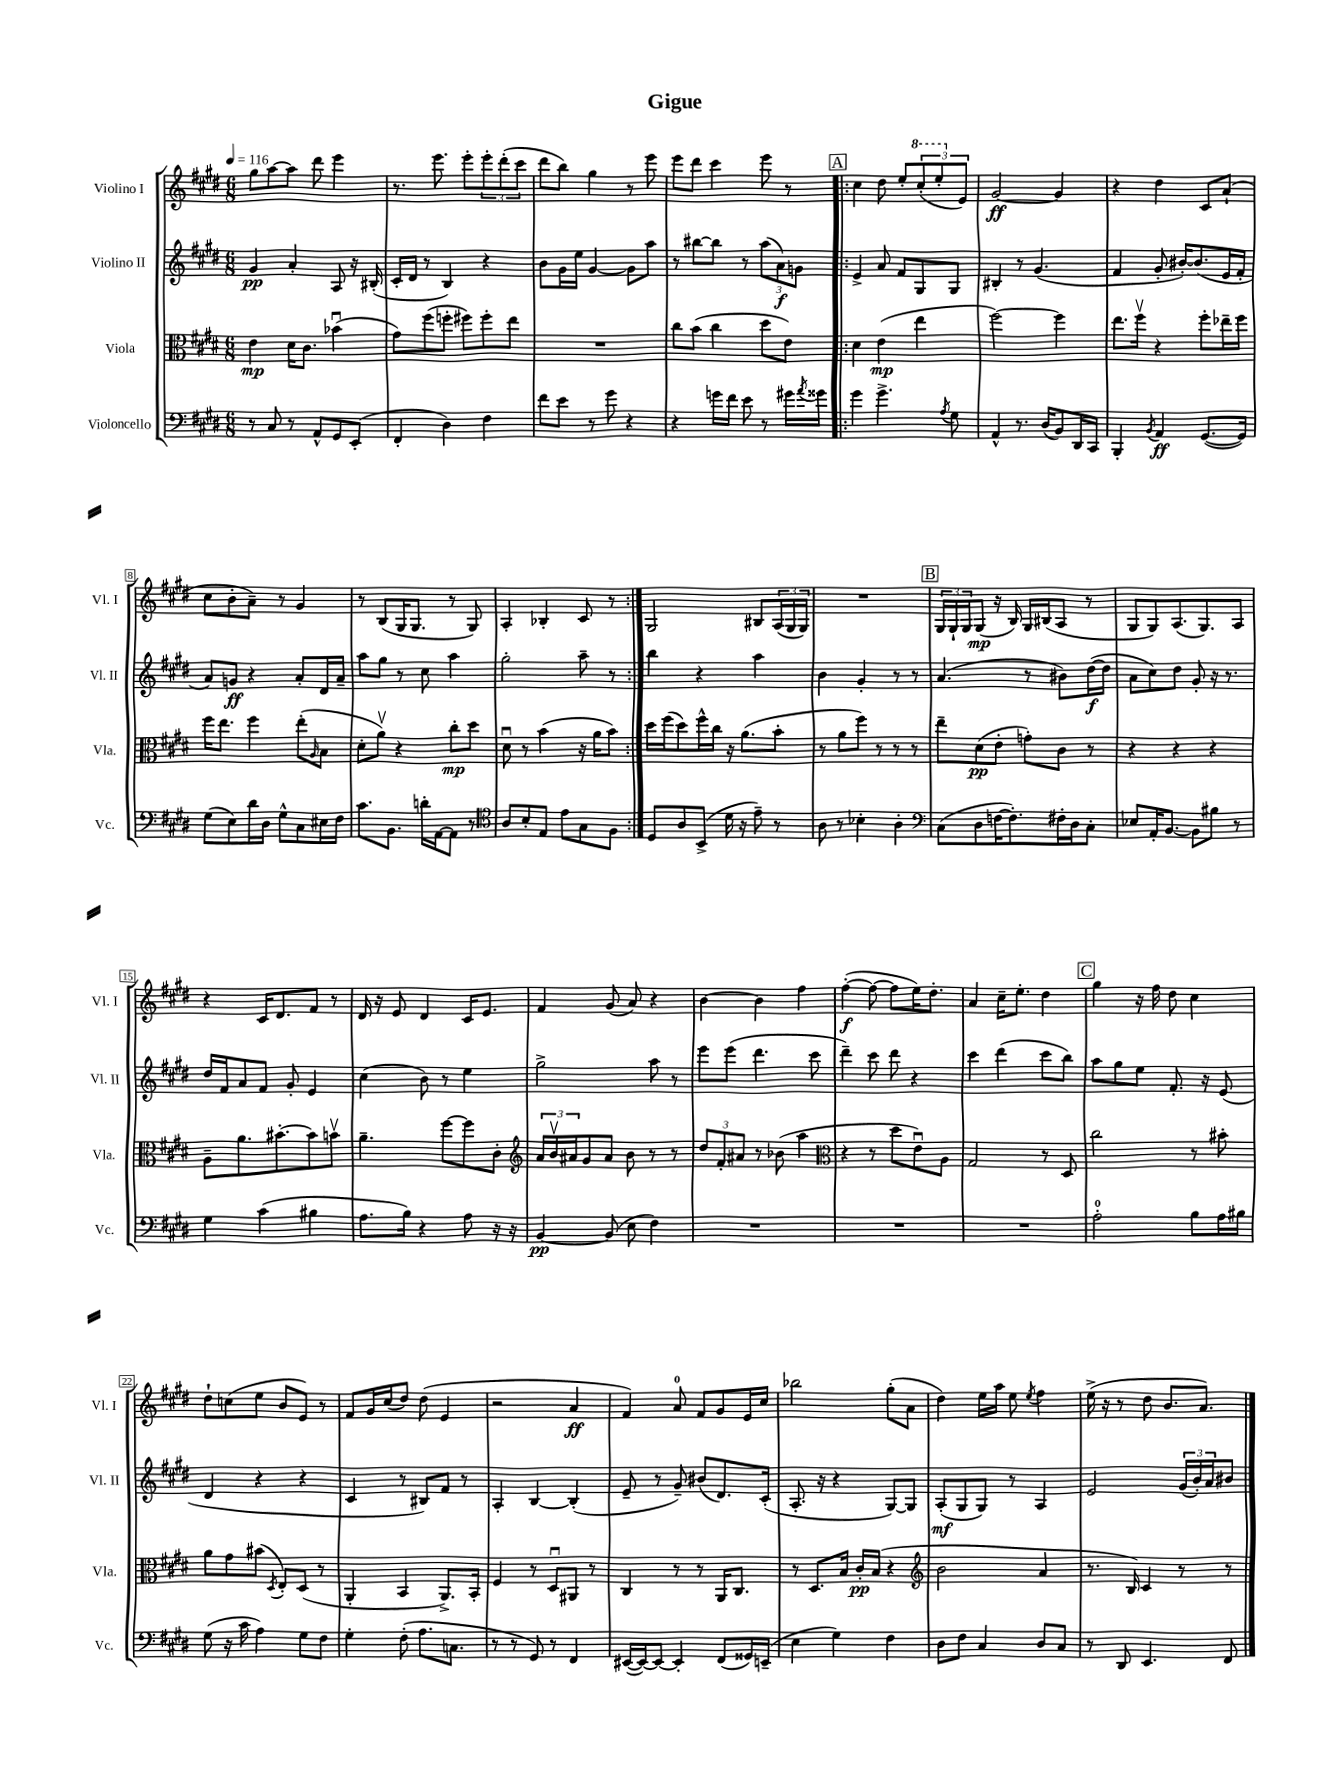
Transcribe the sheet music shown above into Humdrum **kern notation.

**kern	**dynam	**kern	**dynam	**kern	**dynam	**kern	**dynam
*part4	*part4	*part3	*part3	*part2	*part2	*part1	*part1
*staff4	*staff4	*staff3	*staff3	*staff2	*staff2	*staff1	*staff1
*I"Violoncello	*	*I"Viola	*	*I"Violino II	*	*I"Violino I	*
*I'Vc.	*	*I'Vla.	*	*I'Vl. II	*	*I'Vl. I	*
*clefF4	*	*clefC3	*	*clefG2	*	*clefG2	*
*k[f#c#g#d#]	*	*k[f#c#g#d#]	*	*k[f#c#g#d#]	*	*k[f#c#g#d#]	*
*M6/8	*	*M6/8	*	*M6/8	*	*M6/8	*
*MM116	*	*MM116	*	*MM116	*	*MM116	*
=1	=1	=1	=1	=1	=1	=1	=1
8r	.	4e\	mp	4g#/	pp	8gg#\L	.
8C#/	.	.	.	.	.	[8aa\	.
8r	.	16d#\KL	.	4a'/	.	8aa\J]	.
.	.	8.c#\J	.	.	.	.	.
8AA^^/L	.	.	.	.	.	8ddd#\	.
8GG#/	.	(4b-Xu\	.	8A/	.	4eee\	.
(8EE'/J	.	.	.	16r	.	.	.
.	.	.	.	(16B#X'/	.	.	.
=2	=2	=2	=2	=2	=2	=2	=2
4FF#'/	.	8g#\L)	.	16c#'/LL	.	8.r	.
.	.	.	.	16d#/JJ	.	.	.
.	.	(8ff#\	.	8r	.	.	.
.	.	.	.	.	.	8.eee\	.
4D#\)	.	8ffn'\J	.	4B/)	.	.	.
.	.	8ff#X\L)	.	.	.	8eee'\L	.
4F#\	.	8ff#'\	.	4r	.	12eee'\	.
.	.	.	.	.	.	(12ddd#'\	.
.	.	8ee\J	.	.	.	.	.
.	.	.	.	.	.	12ccc#\J	.
=3	=3	=3	=3	=3	=3	=3	=3
8f#\L	.	2.r	.	8b\L	.	8ddd#\L	.
8e\J	.	.	.	16g#\L	.	8bb\J)	.
.	.	.	.	16ee\JJ	.	.	.
8r	.	.	.	[4g#/	.	4gg#\	.
8g#\	.	.	.	.	.	.	.
4r	.	.	.	8g#\L]	.	8r	.
.	.	.	.	8aa\J	.	8eee\	.
=4	=4	=4	=4	=4	=4	=4	=4
4r	.	8cc#\L	.	8r	.	8eee\L	.
.	.	(8b\J	.	[8bb#X\L	.	8ddd#\J	.
16gn\LL	.	4cc#\	.	8bb#\J]	.	4ccc#\	.
16f#\JJ	.	.	.	.	.	.	.
8e\	.	.	.	8r	.	.	.
8r	.	8dd#\L	.	(12aa\L	.	8eee\	.
.	.	.	.	12a\)	f	.	.
16g#X\LL	.	8e\J)	.	.	.	8r	.
.	.	.	.	12gn\J	.	.	.
8qa/	.	.	.	.	.	.	.
16g##X\JJ	.	.	.	.	.	.	.
!!LO:REH:place=s1:t=A
=5!|:	=5!|:	=5!|:	=5!|:	=5!|:	=5!|:	=5!|:	=5!|:
4g#\	.	4d#\	.	4e^/	.	4cc#\	.
4.g#^\	.	(4e\	mp	8a/	.	8dd#\	.
.	.	.	.	8f#/L	.	8ee'/L	.
*	*	*	*	*	*	*8va	*
.	.	4ee\	.	8G#/	.	(12ccc#'/	.
.	.	.	.	.	.	12eee'/	.
8qA/	.	.	.	.	.	.	.
8G#\	.	.	.	8G#/J	.	.	.
*	*	*	*	*	*	*X8va	*
.	.	.	.	.	.	12e/J)	.
=6	=6	=6	=6	=6	=6	=6	=6
4AA^^/	.	[2ff#\)	.	4B#X'/	.	[2g#/	ff
8.r	.	.	.	8r	.	.	.
.	.	.	.	(4.g#/	.	.	.
(16D#/KL	.	.	.	.	.	.	.
8BB/)	.	4ff#\]	.	.	.	4g#/]	.
16DD#/L	.	.	.	.	.	.	.
16CC#/JJ	.	.	.	.	.	.	.
=7	=7	=7	=7	=7	=7	=7	=7
4BBB'/	.	8.ee\L	.	4f#/	.	4r	.
.	.	16ff#v\Jk	.	.	.	.	.
8qBB/	.	.	.	.	.	.	.
4AA/	ff	4r	.	8g#'/	.	4dd#\	.
.	.	.	.	[16b#X'/KL)	.	.	.
.	.	.	.	(8.b#/]	.	.	.
([8.GG#/L	.	8ff#'\L	.	.	.	8c#/L	.
.	.	16ee-X~\L	.	16e/L	.	(8a`/J	.
16GG#/Jk])	.	16ff#\JJ	.	16f#'/JJ	.	.	.
!!LO:LB:g=z
=8	=8	=8	=8	=8	=8	=8	=8
(8G#\L	.	16ff#\KL	.	8a/L)	.	8cc#\L	.
.	.	8.ee\J	.	.	.	.	.
8E\)	.	.	.	8gn/J	ff	8b'\	.
16d#\L	.	4ff#\	.	4r	.	8a~\J)	.
16D#\JJ	.	.	.	.	.	.	.
8G#^^\L	.	.	.	.	.	8r	.
8C#\	.	(8ee'\L	.	8a'/L	.	4g#/	.
.	.	16qqA/	.	.	.	.	.
16E#X\L	.	8B\J	.	16d#/L	.	.	.
16F#\JJ	.	.	.	16a~/JJ	.	.	.
=9	=9	=9	=9	=9	=9	=9	=9
8.c#\L	.	8d#'\L	.	8aa\L	.	8r	.
.	.	8av\J)	.	8gg#\J	.	(8B/L	.
8.BB\J	.	.	.	.	.	.	.
.	.	4r	.	8r	.	16G#/K	.
.	.	.	.	.	.	8.G#/J	.
16dn'\LL	.	.	.	8cc#\	.	.	.
[16AA\J	.	.	.	.	.	.	.
8AA\J]	.	8cc#'\L	mp	4aa\	.	8r	.
8r	.	8dd#\J	.	.	.	8G#/)	.
=10	=10	=10	=10	=10	=10	=10	=10
*clefC4	*	*	*	*	*	*	*
8A/L	.	8d#u\	.	2gg#'\	.	4A'/	.
8B'/	.	8r	.	.	.	.	.
8E/J	.	(4b\	.	.	.	4B-X'/	.
8e\L	.	.	.	.	.	.	.
8G#\	.	16r	.	8aa~\	.	8c#/	.
.	.	16a\KL	.	.	.	.	.
8F#\J	.	8b\J)	.	8r	.	8r	.
=11:|!	=11:|!	=11:|!	=11:|!	=11:|!	=11:|!	=11:|!	=11:|!
8D#/L	.	16dd#\LL	.	4bb\	.	2G#/	.
.	.	(16ff#\J	.	.	.	.	.
8A/	.	8dd#\)	.	.	.	.	.
(8BB^/J	.	16ff#^^\L	.	4r	.	.	.
.	.	16cc#\JJ	.	.	.	.	.
16d#\	.	16r	.	.	.	.	.
16r	.	(8.a\L	.	.	.	.	.
8e~\)	.	.	.	4aa\	.	8B#X/L	.
8r	.	8b'\J	.	.	.	(24A/L	.
.	.	.	.	.	.	24G#/	.
.	.	.	.	.	.	24G#/JJ)	.
=12	=12	=12	=12	=12	=12	=12	=12
8A\	.	8r	.	4b\	.	2.r	.
8r	.	8a\L	.	.	.	.	.
4B-X'\	.	8ff#\J)	.	4g#'/	.	.	.
.	.	8r	.	.	.	.	.
4A'\	.	8r	.	8r	.	.	.
.	.	8r	.	8r	.	.	.
!!LO:REH:place=s1:t=B
=13	=13	=13	=13	=13	=13	=13	=13
*clefF4	*	*	*	*	*	*	*
(8C#\L	.	8ee~\L	.	(4.a/	.	24G#/LL	.
.	.	.	.	.	.	24G#`/	.
.	.	.	.	.	.	24G#/J	.
8D#\	.	(8d#\	pp	.	.	(8G#/J	mp
[16Fn\K	.	8e'\J	.	.	.	16r	.
8.F'\])	.	.	.	.	.	16B/)	.
.	.	8gn'\L)	.	8r	.	16G#/LL	.
.	.	.	.	.	.	(16B#X/J	.
16F#X'\L	.	8c#\J	.	8b#X\L)	.	8A/J	.
16D#\J	.	.	.	.	.	.	.
8C#'\J	.	8r	.	([16dd#\L	f	8r	.
.	.	.	.	16dd#\JJ]	.	.	.
=14	=14	=14	=14	=14	=14	=14	=14
8E-X/L	.	4r	.	8a\L	.	8G#/L	.
16AA'/K	.	.	.	8cc#\)	.	8G#/)	.
[8.BB/J	.	.	.	.	.	.	.
.	.	4r	.	8dd#\J	.	(8.A/	.
8BB\L]	.	.	.	8g#'/	.	.	.
.	.	.	.	.	.	8.G#/)	.
8B#X\J	.	4r	.	16r	.	.	.
.	.	.	.	8.r	.	.	.
8r	.	.	.	.	.	8A/J	.
!!LO:LB:g=z
=15	=15	=15	=15	=15	=15	=15	=15
4G#\	.	8A~\L	.	16dd#/LL	.	4r	.
.	.	.	.	16f#/J	.	.	.
.	.	8.a\	.	8a/	.	.	.
(4c#\	.	.	.	8f#/J	.	16c#/KL	.
.	.	[8.b#X'\	.	.	.	8.d#/	.
.	.	.	.	8g#'/	.	.	.
4B#X\	.	8b#\]	.	4e/	.	8f#/J	.
.	.	8bnv\J	.	.	.	8r	.
=16	=16	=16	=16	=16	=16	=16	=16
8.A\L	.	4.a~\	.	(4cc#\	.	16d#/	.
.	.	.	.	.	.	16r	.
.	.	.	.	.	.	8e/	.
16B\Jk)	.	.	.	.	.	.	.
4r	.	.	.	8b\)	.	4d#/	.
.	.	[8ff#\L	.	8r	.	.	.
8A\	.	8ff#\]	.	4ee\	.	16c#/KL	.
.	.	.	.	.	.	8.e/J	.
16r	.	8c#'\J	.	.	.	.	.
16r	.	.	.	.	.	.	.
=17	=17	=17	=17	=17	=17	=17	=17
*	*	*clefG2	*	*	*	*	*
[4BB/	pp	24a/LL	.	2gg#^\	.	4f#/	.
.	.	24bv/	.	.	.	.	.
.	.	24a#X/J	.	.	.	.	.
.	.	8g#/	.	.	.	.	.
(8BB/]	.	8a#/J	.	.	.	(8g#/	.
8E\	.	8b\	.	.	.	8a/)	.
4F#\)	.	8r	.	8aa\	.	4r	.
.	.	8r	.	8r	.	.	.
=18	=18	=18	=18	=18	=18	=18	=18
2.r	.	12dd#/L	.	8eee\L	.	[4b\	.
.	.	12f#'/	.	.	.	.	.
.	.	.	.	(8eee\J	.	.	.
.	.	12a#X/J	.	.	.	.	.
.	.	8r	.	4.ddd#\	.	4b\]	.
.	.	(8b-X\	.	.	.	.	.
.	.	4aa\	.	.	.	4ff#\	.
.	.	.	.	8ccc#\	.	.	.
=19	=19	=19	=19	=19	=19	=19	=19
*	*	*clefC3	*	*	*	*	*
2.r	.	4r	.	4ddd#~\)	.	([4ff#'\	f
.	.	8r	.	8ccc#\	.	8ff#\_	.
.	.	8dd#\L	.	8ddd#\	.	8ff#\L]	.
.	.	8eu\)	.	4r	.	16ee\K)	.
.	.	.	.	.	.	8.dd#'\J	.
.	.	8A\J	.	.	.	.	.
=20	=20	=20	=20	=20	=20	=20	=20
2.r	.	2G#/	.	4ccc#\	.	4a/	.
.	.	.	.	(4ddd#\	.	16cc#~\KL	.
.	.	.	.	.	.	8.ee'\J	.
.	.	8r	.	8ccc#\L	.	4dd#\	.
.	.	8D#/	.	8bb\J)	.	.	.
!!LO:REH:place=s1:t=C
=21	=21	=21	=21	=21	=21	=21	=21
2A'\	.	2cc#\	.	8aa\L	.	4gg#\	.
.	.	.	.	8gg#\	.	.	.
.	.	.	.	8ee\J	.	16r	.
.	.	.	.	.	.	16ff#\	.
.	.	.	.	8.f#'/	.	8dd#\	.
8B\L	.	8r	.	.	.	4cc#\	.
.	.	.	.	16r	.	.	.
16A\L	.	8b#X'\	.	(8e/	.	.	.
16B#X\JJ	.	.	.	.	.	.	.
!!LO:LB:g=z
=22	=22	=22	=22	=22	=22	=22	=22
(8G#\	.	8a\L	.	4d#/	.	8dd#`\L	.
16r	.	8g#\	.	.	.	(8ccn\	.
16c#\	.	.	.	.	.	.	.
4A\)	.	(8b#X\J	.	4r	.	8ee\J	.
.	.	8qD#/	.	.	.	.	.
.	.	8E'/L)	.	.	.	8b/L	.
8G#\L	.	(8D#/J	.	4r	.	8e/J)	.
8F#\J	.	8r	.	.	.	8r	.
=23	=23	=23	=23	=23	=23	=23	=23
4G#'\	.	4AA'/	.	4c#/	.	8f#/L	.
.	.	.	.	.	.	16g#/L	.
.	.	.	.	.	.	(16cc#/J	.
(8F#'\	.	4BB/	.	8r	.	8dd#/J)	.
8.A\L	.	.	.	8B#X/L)	.	(8dd#\	.
.	.	8.AA^/L)	.	8f#/J	.	4e/	.
8.Cn\J	.	.	.	.	.	.	.
.	.	.	.	8r	.	.	.
.	.	16BB'/Jk	.	.	.	.	.
=24	=24	=24	=24	=24	=24	=24	=24
8r	.	4F#/	.	4A'/	.	2r	.
8r	.	.	.	.	.	.	.
8GG#/)	.	8r	.	[4B/	.	.	.
8r	.	8D#u/L	.	.	.	.	.
4FF#/	.	8AA#X/J	.	(4B'/]	.	4a/	ff
.	.	8r	.	.	.	.	.
=25	=25	=25	=25	=25	=25	=25	=25
([16EE#X/LL	.	4C#/	.	8e~/	.	4f#/)	.
16EE#/J_)	.	.	.	.	.	.	.
8EE#/J_	.	.	.	8r	.	.	.
4EE#'/]	.	8r	.	8g#~/)	.	8a/	.
.	.	8r	.	(8b#X/L	.	8f#/L	.
(8FF#/L	.	16AA/KL	.	8.d#/)	.	8g#/	.
.	.	8.C#/J	.	.	.	.	.
16GG##X/L)	.	.	.	.	.	16e/L	.
(16EEn~/JJ	.	.	.	(16c#'/Jk	.	16cc#/JJ	.
=26	=26	=26	=26	=26	=26	=26	=26
4E\	.	8r	.	8.A'/	.	2bb-X\	.
.	.	8.D#/L	.	.	.	.	.
.	.	.	.	16r	.	.	.
4G#\)	.	.	.	4r	.	.	.
.	.	16B/Jk	.	.	.	.	.
.	.	16c#'/LL	pp	.	.	.	.
.	.	(16B/JJ	.	.	.	.	.
4F#\	.	4r	.	[8G#/L)	.	(8gg#'\L	.
.	.	.	.	8G#/J]	.	8a\J	.
=27	=27	=27	=27	=27	=27	=27	=27
*	*	*clefG2	*	*	*	*	*
8D#\L	.	2b\	.	(8A'/L	mf	4dd#\)	.
8F#\J	.	.	.	8G#/	.	.	.
4C#/	.	.	.	8G#/J)	.	16ee\LL	.
.	.	.	.	.	.	16aa\JJ	.
.	.	.	.	8r	.	8ee\	.
.	.	.	.	.	.	8qee/	.
8D#/L	.	4a/	.	4A/	.	4ff#\	.
8C#/J	.	.	.	.	.	.	.
=28	=28	=28	=28	=28	=28	=28	=28
8r	.	8.r	.	2e/	.	(16ee^\	.
.	.	.	.	.	.	16r	.
8DD#/	.	.	.	.	.	8r	.
.	.	16B/)	.	.	.	.	.
4.EE/	.	4c#/	.	.	.	8dd#\	.
.	.	.	.	.	.	8.b/L	.
.	.	8r	.	(24g#/LL	.	.	.
.	.	.	.	24b'/)	.	.	.
.	.	.	.	.	.	8.a/J)	.
.	.	.	.	24a/J	.	.	.
8FF#/	.	8r	.	8b#X/J	.	.	.
==	==	==	==	==	==	==	==
*-	*-	*-	*-	*-	*-	*-	*-
